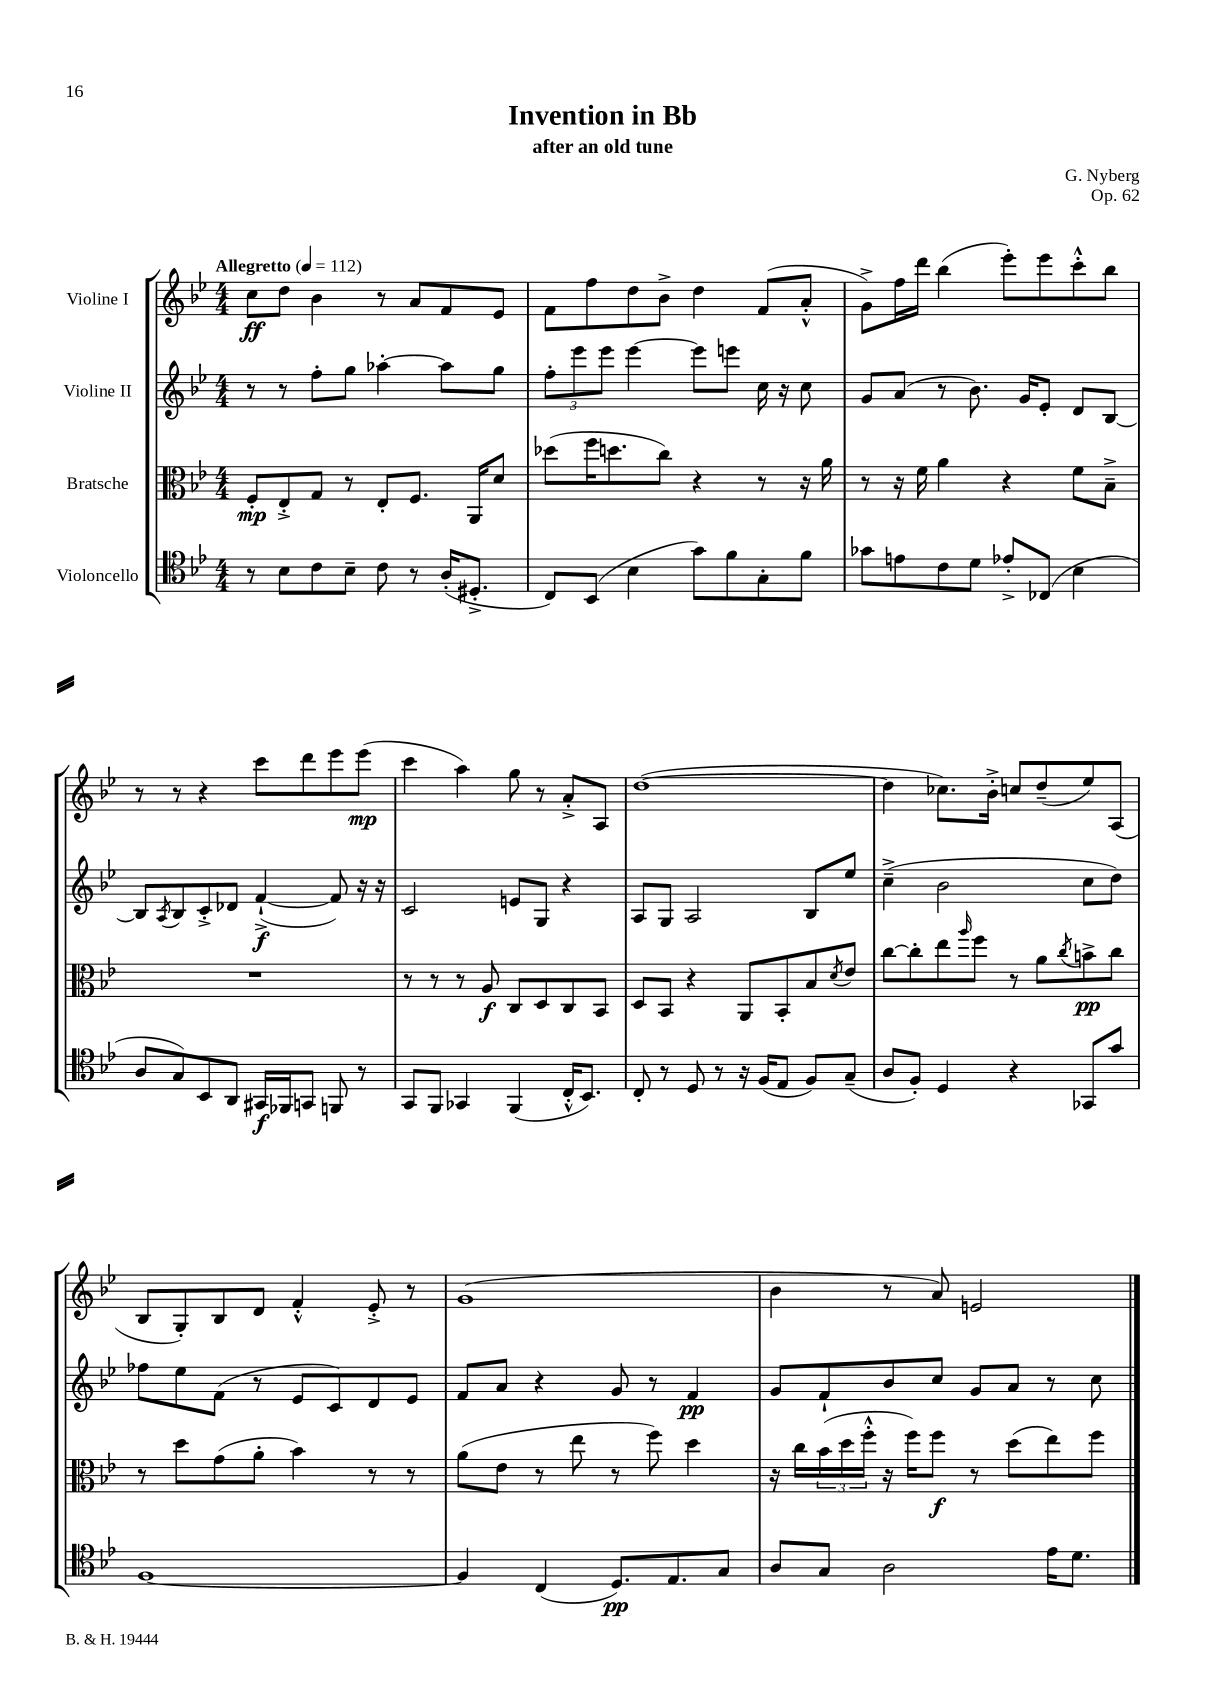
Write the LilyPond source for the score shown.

\header { title = "Invention in Bb" composer = "G. Nyberg" subtitle = "after an old tune" opus = "Op. 62" }
<<
\new StaffGroup <<
\new Staff = "s0" \with { instrumentName = "Violine I" } {
    \clef treble \key bes \major \numericTimeSignature \time 4/4 \tempo "Allegretto" 4 = 112
    c''8\ff d''8 bes'4 r8 a'8 f'8 ees'8 |
    f'8 f''8 d''8 bes'8-> d''4 f'8( a'8-.-^ |
    g'8->) f''16 d'''16 bes''4( ees'''8-.) ees'''8 c'''8-.-^ bes''8 |
    r8 r8 r4 c'''8 d'''8 ees'''8 ees'''8\mp( |
    c'''4 a''4) g''8 r8 a'8-.-> a8 |
    d''1~( |
    d''4 ces''8.) bes'16-.-> c''8 d''8--( ees''8) a8( |
    bes8 g8-.) bes8 d'8 f'4-.-^ ees'8-.-> r8 |
    g'1( |
    bes'4 r8 a'8) e'2 \bar "|." |
}
\new Staff = "s1" \with { instrumentName = "Violine II" } {
    \clef treble \key bes \major \numericTimeSignature \time 4/4
    r8 r8 f''8-. g''8 aes''4~-. aes''8 g''8 |
    \tuplet 3/2 { f''8-. ees'''8 ees'''8 } ees'''4~ ees'''8 e'''8 c''16 r16 c''8 |
    g'8 a'8( r8 bes'8.) g'16 ees'8-. d'8 bes8~ |
    bes8 \acciaccatura { a8 } bes8 c'8-.-> des'8 f'4~-!->\f( f'8) r16 r16 |
    c'2 e'8 g8 r4 |
    a8 g8 a2 bes8 ees''8 |
    c''4--->( bes'2 c''8 d''8) |
    fes''8 ees''8 f'8( r8 ees'8 c'8) d'8 ees'8 |
    f'8 a'8 r4 g'8 r8 f'4\pp |
    g'8 f'8-! bes'8 c''8 g'8 a'8 r8 c''8 \bar "|." |
}
\new Staff = "s2" \with { instrumentName = "Bratsche" } {
    \clef alto \key bes \major \numericTimeSignature \time 4/4
    f8-.\mp ees8-.-> g8 r8 ees8-. f8. a,16 d'8 |
    des''8( f''16 d''8. c''8) r4 r8 r16 a'16 |
    r8 r16 f'16 a'4 r4 f'8 bes8---> |
    R1 |
    r8 r8 r8 a8\f c8 d8 c8 bes,8 |
    d8 bes,8 r4 a,8 bes,8-. bes8 \acciaccatura { d'8 } ees'8 |
    c''8~ c''8-. ees''8 \grace { a''16 } f''8 r8 a'8 \acciaccatura { c''8 } b'8->\pp c''8 |
    r8 d''8 g'8( a'8-. bes'4) r8 r8 |
    a'8( ees'8 r8 ees''8 r8 f''8) d''4 |
    r16 c''16 \tuplet 3/2 { bes'16( d''16 f''16-.-^ } r16 f''16) f''8\f r8 d''8( ees''8) f''8 \bar "|." |
}
\new Staff = "s3" \with { instrumentName = "Violoncello" } {
    \clef tenor \key bes \major \numericTimeSignature \time 4/4
    r8 bes8 c'8 bes8-- c'8 r8 a16-.( dis8.-.-> |
    c8) bes,8( bes4 g'8) f'8 g8-. f'8 |
    ges'8 e'8 c'8 d'8 ees'8-.-> ces8( bes4 |
    a8 g8) bes,8 a,8 gis,16\f fes,16 g,8 f,8 r8 |
    g,8 f,8 ges,4 f,4( c16-.-^ bes,8.) |
    c8-. r8 d8 r8 r16 f16( ees8 f8) g8--( |
    a8 f8-.) d4 r4 ges,8 g'8 |
    f1~ |
    f4 c4( d8.\pp) ees8. g8 |
    a8 g8 a2 ees'16 d'8. \bar "|." |
}
>>
>>
\layout { \context { \Score \remove "Bar_number_engraver" } }
